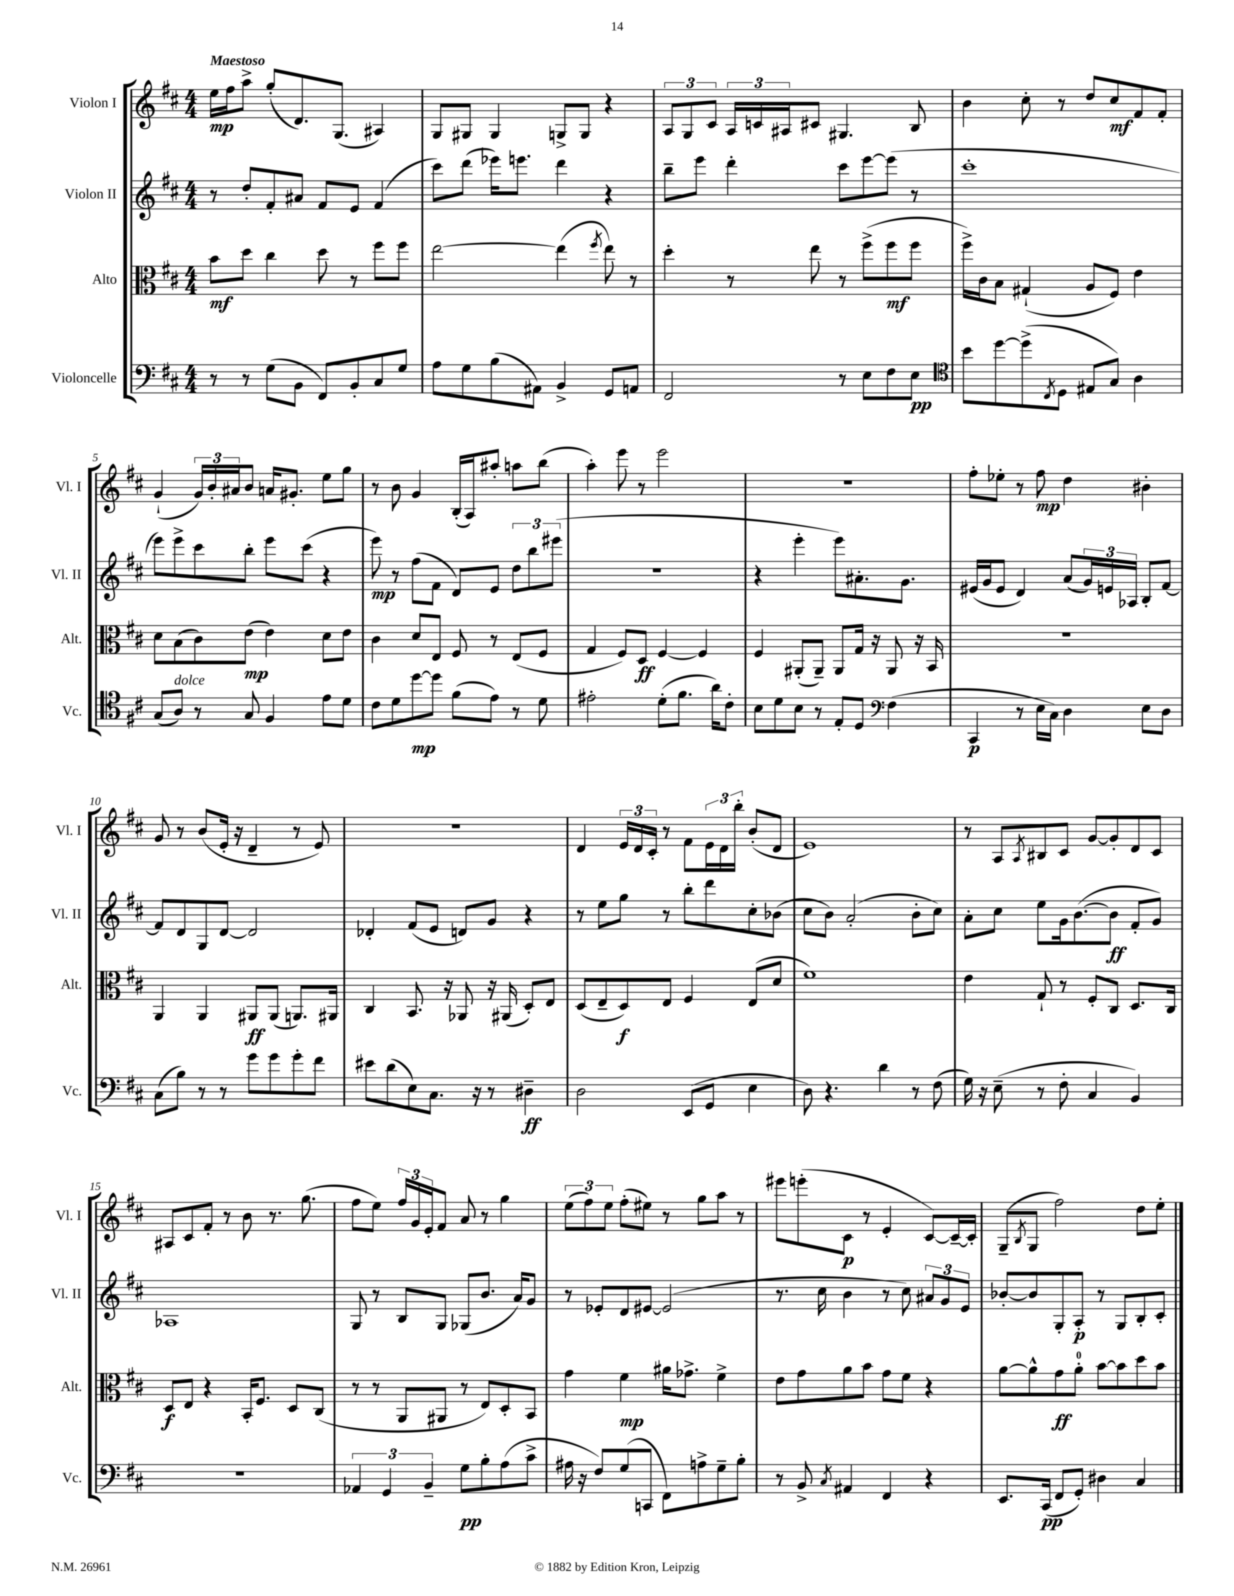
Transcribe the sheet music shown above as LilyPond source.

<<
\new StaffGroup <<
\new Staff = "s0" \with { instrumentName = "Violon I" shortInstrumentName = "Vl. I" } {
    \clef treble \key d \major \numericTimeSignature \time 4/4 \tempo "Maestoso"
    e''16\mp fis''16 a''8-> g''8-.( d'8.) g8.( ais4) |
    g8 gis8 gis4 g8-> g8 r4 |
    \tuplet 3/2 { a8 g8 cis'8 } \tuplet 3/2 { a16 c'16 ais16 } cis'8 gis4. b8 |
    b'4 cis''8-. r8 d''8 cis''8\mf fis'8 fis'8-. |
    g'4-!( \tuplet 3/2 { g'16) b'16-. ais'16 } b'8 a'16 gis'8.-. e''8 g''8 |
    r8 b'8 g'4 b16-.( a16) ais''8-. a''8 b''8( |
    a''4-.) e'''8 r8 e'''2 |
    R1 |
    fis''8-. ees''8-. r8 fis''8\mp d''4 bis'4-. |
    g'8 r8 b'8( e'16-. r16 d'4-- r8 e'8) |
    R1 |
    d'4 \tuplet 3/2 { e'16 d'16 cis'16-. } r8 fis'8 \tuplet 3/2 { e'16 d'16 b''16-. } b'8-.( d'8 |
    e'1) |
    r8 a8 \acciaccatura { a8 } bis8 cis'8 g'8~ g'8-. d'8 cis'8 |
    ais8 cis'8 fis'8-. r8 b'8 r8. g''8.( |
    fis''8 e''8) \tuplet 3/2 { fis''16 g'16 e'16-. } fis'8 a'8 r8 g''4 |
    \tuplet 3/2 { e''8( fis''8) e''8 } fis''8-.( eis''8) r8 g''8 a''8 r8 |
    eis'''8 e'''8-.( cis'8\p r8 e'4-. cis'8~) cis'16~-- cis'16-. |
    g8--( \acciaccatura { b8 } g8 fis''2) d''8 e''8-. \bar "|." |
}
\new Staff = "s1" \with { instrumentName = "Violon II" shortInstrumentName = "Vl. II" } {
    \clef treble \key d \major \numericTimeSignature \time 4/4
    r8 d''8-. fis'8-. ais'8 fis'8 e'8 fis'4( |
    cis'''8) d'''8( ees'''16) e'''8. d'''4 r4 |
    b''8-- e'''8 d'''4-. cis'''8 e'''8~ e'''8( r8 |
    cis'''1-. |
    e'''8) e'''8-> cis'''8 b''8-. e'''8 cis'''8( r4 |
    e'''8\mp) r8 fis''8( fis'8 d'8) e'8 \tuplet 3/2 { d''8 b''8 eis'''8( } |
    r1 |
    r4 e'''4-. e'''8) ais'8.-. g'8. |
    eis'16( g'16 eis'8 d'4) a'8( \tuplet 3/2 { g'16) e'16 aes16 } b8-. fis'8~ |
    fis'8 d'8 g8 d'8~ d'2 |
    des'4-. fis'8( e'8 d'8) g'8 r4 |
    r8 e''8 g''8 r8 b''8-. d'''8 cis''8-. bes'8( |
    cis''8 b'8) a'2-.( b'8-. cis''8) |
    a'8-. cis''8 e''8 g'16 b'8.~( b'8\ff fis'8-. g'8) |
    aes1 |
    g8 r8 b8 g8 ges8( b'8. a'16) g'8 |
    r8 ees'8-. d'8 eis'8~ eis'2( |
    r8. cis''16 b'4 r8 cis''8) \tuplet 3/2 { ais'8 g'8 e'8 } |
    bes'8~-. bes'8 g8-. a8-.\p r8 g8 b8-. cis'8-. \bar "|." |
}
\new Staff = "s2" \with { instrumentName = "Alto" shortInstrumentName = "Alt." } {
    \clef alto \key d \major \numericTimeSignature \time 4/4
    b'8\mf d''8 cis''4 d''8 r8 fis''8 fis''8 |
    e''2~ e''4( \acciaccatura { fis''8 } e''8) r8 |
    d''4-. r8 e''8 r8 fis''8->( fis''8\mf fis''8 |
    fis''16->) cis'16 b8 gis4-!( a8 fis8) e'4 |
    d'8 b8( cis'8) e'8\mp( e'4) d'8 e'8 |
    cis'4 d'8 e8 fis8 r8 e8( fis8 |
    g4 fis8) d8\ff fis4~ fis4 |
    fis4 ais,8-.( ais,8--) ais,8 g16 r16 ais,8 r16 b,16 |
    R1 |
    a,4 a,4 ais,8\ff ais,8( a,8.) ais,16 |
    cis4 b,8. r16 aes,8 r16 ais,16( d8-.) e8 |
    d8( e8-- d8\f) e8 fis4 e8( d'8 |
    fis'1) |
    e'4 g8-! r8 fis8-. cis8 d8. cis16 |
    d8\f e8 r4 b,16-. fis8. d8 cis8( |
    r8 r8 a,8 ais,8 r8 e8) d8-. b,8 |
    g'4 fis'4\mp ais'16 ges'8.-> fis'4-> |
    e'8 g'8 a'8 b'8 g'8 fis'8 r4 |
    a'8~ a'8-^ g'8\ff a'8-0-. b'8~ b'8 d''8 b'8 \bar "|." |
}
\new Staff = "s3" \with { instrumentName = "Violoncelle" shortInstrumentName = "Vc." } {
    \clef bass \key d \major \numericTimeSignature \time 4/4
    r8 r8 g8( b,8 fis,8) b,8-. cis8 g8 |
    a8 g8 b8( ais,8) b,4-> g,8 a,8 |
    fis,2 r8 e8 fis8 e8\pp |
    \clef tenor b'8 d''8~ d''8->( \acciaccatura { cis8 } d8 eis8 g8) a4 |
    g8( a8^\markup { \italic "dolce" }) r8 g8 fis4 e'8 d'8 |
    cis'8 d'8 d''8~\mp d''8 fis'8( e'8) r8 d'8 |
    eis'2-. d'8-.( fis'8. a'16) cis'8-. |
    b8 d'8 b8 r8 e8-. d8 \clef bass fis4( |
    cis,4\p r8 e16 cis16) d4 e8 d8 |
    cis8( b8) r8 r8 g'8 g'8 g'8-. fis'8 |
    eis'8 d'8( e8) cis8. r16 r8 dis4--\ff |
    d2 e,8( g,8 e4 |
    d8) r4. d'4 r8 fis8( |
    g16) r16 e8--( r8 fis8-. cis4 b,4) |
    R1 |
    \tuplet 3/2 { aes,4 g,4 b,4-- } g8\pp b8-. a8( cis'8-> |
    ais16 r16 fis8) g8( c,8 fis,8) a8-> g8-- b8-. |
    r8 b,8-> \acciaccatura { cis8 } ais,4 fis,4 r4 |
    e,8. cis,16\pp( fis,8 g,8-.) dis4 cis4 \bar "|." |
}
>>
>>
